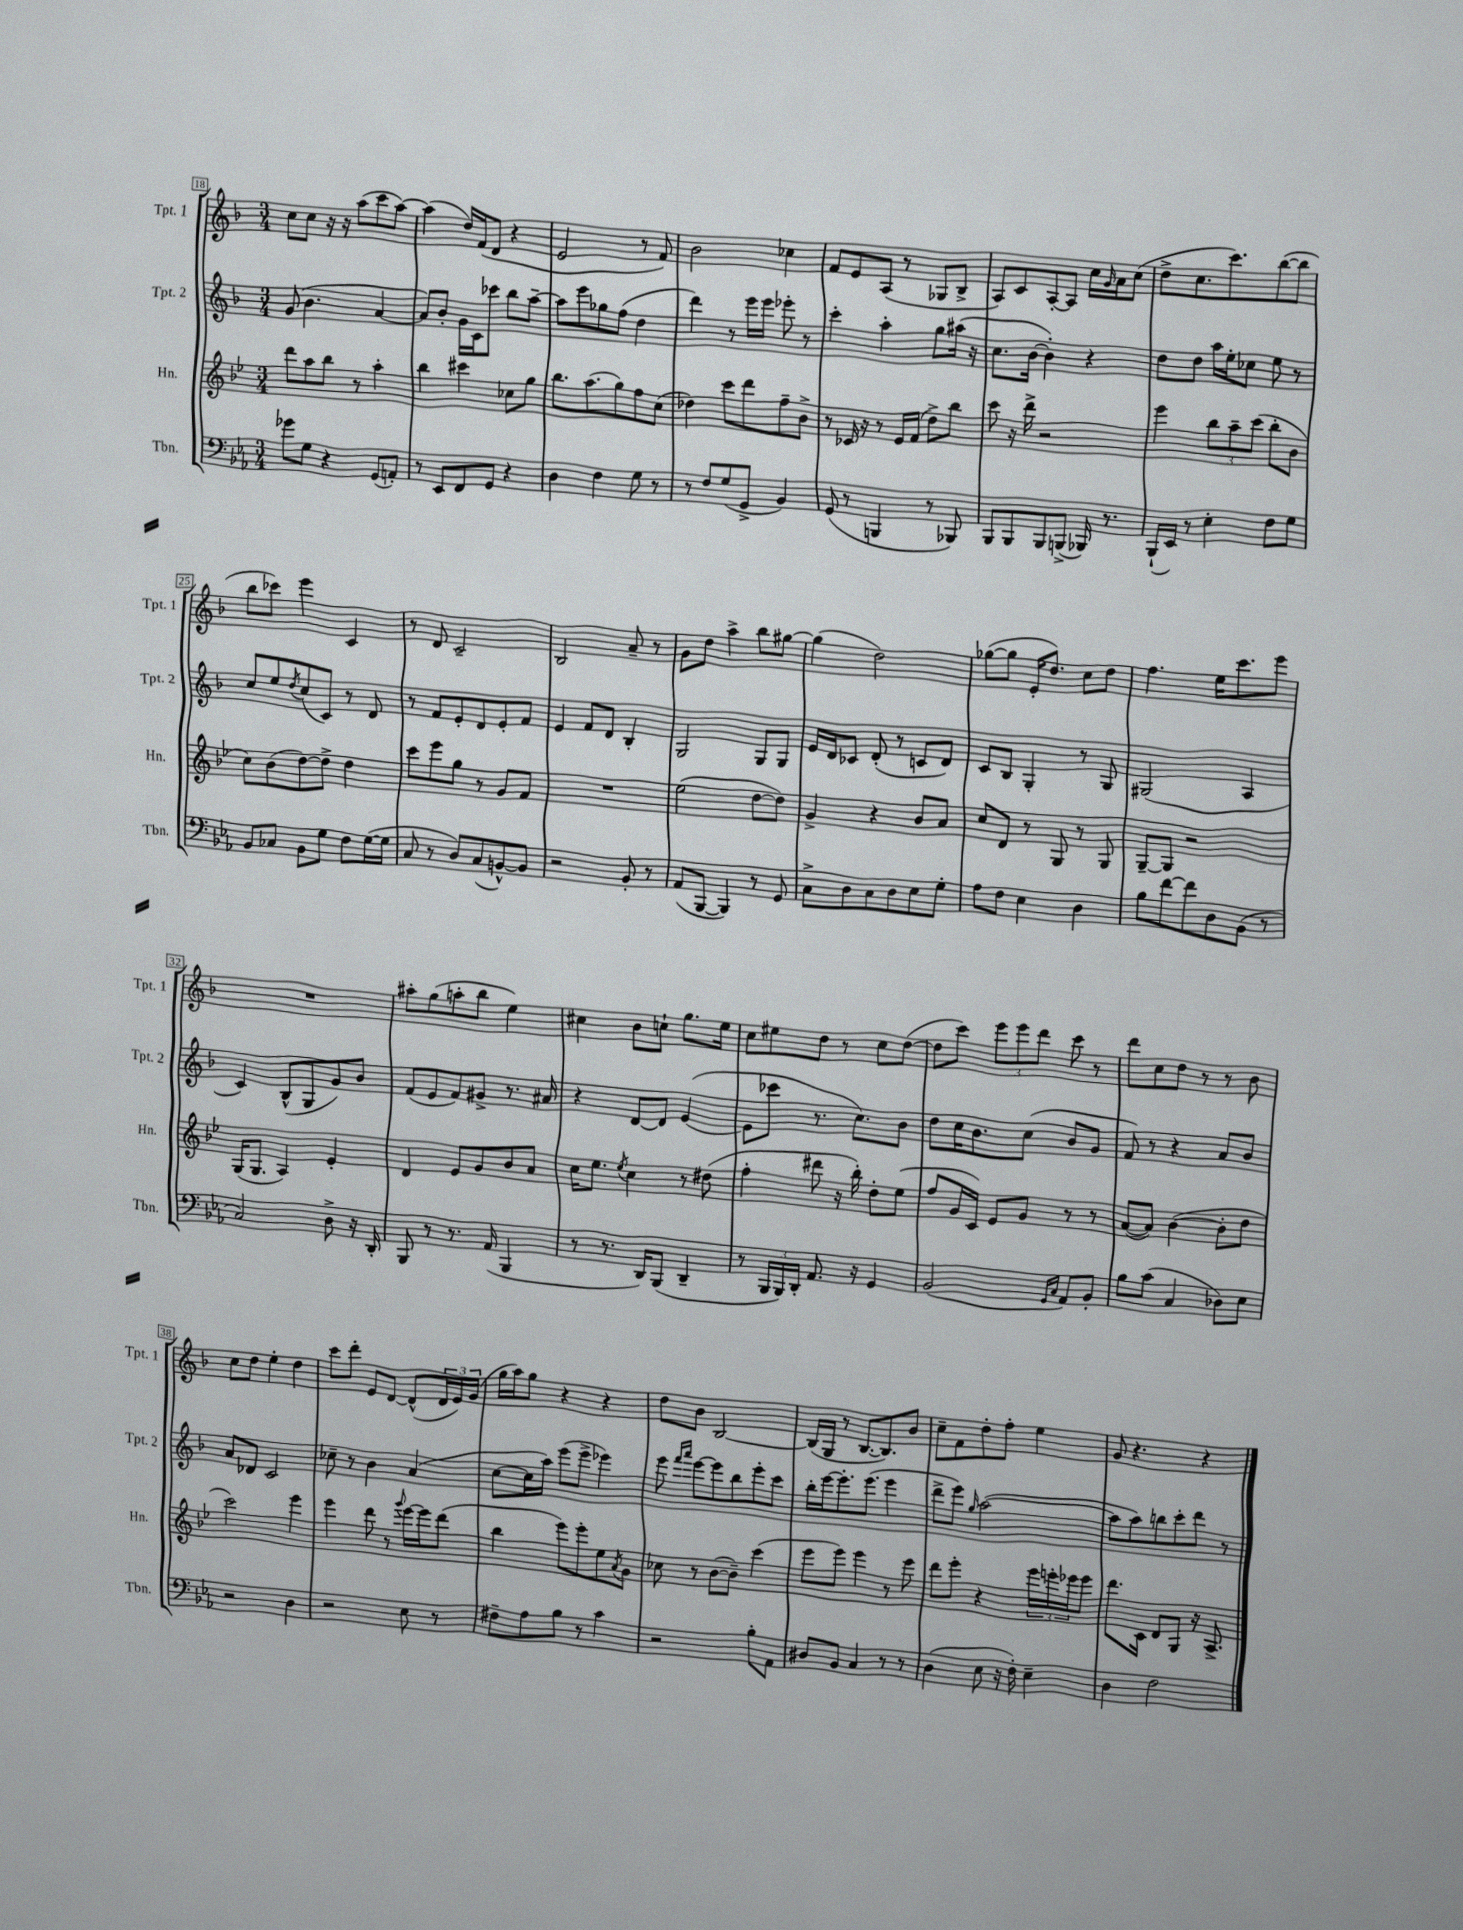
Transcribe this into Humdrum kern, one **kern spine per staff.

**kern	**kern	**kern	**kern
*part4	*part3	*part2	*part1
*staff4	*staff3	*staff2	*staff1
*I"Tbn.	*I"Hn.	*I"Tpt. 2	*I"Tpt. 1
*I'Tbn.	*I'Hn.	*I'Tpt. 2	*I'Tpt. 1
*clefF4	*clefG2	*clefG2	*clefG2
*k[b-e-a-]	*k[b-e-]	*k[b-]	*k[b-]
*M3/4	*M3/4	*M3/4	*M3/4
=18	=18	=18	=18
8g-X\L	8ddd\L	(8g/	8cc\L
8G\J	8aa\	4.b-\	8cc\J
4r	8bb-\J	.	16r
.	.	.	16r
.	8r	.	(8aa\L
(8GG/L	4aa'\	[4a/	8ccc\
8AAn'/J)	.	.	[8aa\J)
=19	=19	=19	=19
8r	4bb-\	8a/L])	(4aa\]
8EE-/L	.	8b-'/J	.
8FF/	4ccc#X\	16g\LL	16dd/LL)
.	.	16c\J	(16f/J
8GG/J	.	8ccc-X\J	8d/J
4r	8cc-X\L	8bb-\L	4r
.	8gg\J	[8aa~\J	.
=20	=20	=20	=20
4D\	8.bb-\L	8aa\L]	2e/
.	.	8eee\	.
.	(8.aa\	.	.
4F\	.	8gg-X\	.
.	8gg\)	(8ff\J	.
8G\	8ff\	4dd\	8r
8r	(8cc\J	.	8f/)
=21	=21	=21	=21
8r	4dd-X\)	4ddd\)	2b-\
8F/L	.	.	.
(8G/	8ccc\L	8r	.
8GG^/J	8ddd\	16eee\LL	.
.	.	16eee\JJ	.
4BB-/)	8ff~\	8eee-X'\	4cc-X\
.	8b-^\J	8r	.
=22	=22	=22	=22
(8GG/	8r	4ccc'\	8f/L
8r	16c-X/	.	8e/
.	16r	.	.
4BBBn/	8r	4aa'\	(8A/J
.	16e-/LL	.	8r
.	(16f/JJ	.	.
8r	8dd^\L)	8gg\L	8G-X/L
8BBB-X/)	8bb-\J	(16aa#X\Jk	8B-^/J
.	.	16r	.
=23	=23	=23	=23
8BBB-/L	8ccc\	8.cc\L	8A/L)
8BBB-/	16r	.	8c/
.	16ddd^\	[16b-\Jk	.
8BBB-/	2r	4b-'\])	[8A'/
(8BBBn^/J	.	.	8A/J]
16BBB-X/)	.	4r	16cc\LL
.	.	.	16qqg/
8.r	.	.	16a\J
.	.	.	(8cc\J
=24	=24	=24	=24
(16BBB-`/LL	4eee-\	8dd\L	8dd^\L
16EE-/JJ)	.	.	.
8r	.	8dd\J	8.cc\
4E-'\	12bb-\L	16aa\LL	.
.	.	16ee'\J	8.ccc\)
.	12aa~\	.	.
.	.	8cc-X\J	.
.	(12ccc\J	.	.
8F\L	8bb-'\L	8ee\	([8bb-\
8G\J	8b-\J	8r	8bb-\J]
!!LO:LB:g=z
=25	=25	=25	=25
8BB-/L	8cc\L)	8cc/L	8bb-\L
8C-X/J	(8b-\	8ee/	8ccc-X\J)
.	.	8qdd/	.
8BB-\L	[8dd\)	(8cc/	4eee\
8G\J	8dd^\J]	8c/J)	.
8F\L	4dd\	8r	4c/
([16G\L	.	8d/	.
16G\JJ]	.	.	.
=26	=26	=26	=26
8C/	8ccc\L	8r	8r
8r	8eee-\	8f/L	8d/
8D/L)	8gg\J	8e'/	2c~/
(8C/	8r	8d/	.
[8BBn^^/)	8g/L	8e'/	.
8BB/J]	8f/J	8f/J	.
=27	=27	=27	=27
2r	2.r	4e/	2B-/
.	.	8f/L	.
.	.	8d/J	.
8BB-'/	.	4B-'/	8a~/
8r	.	.	8r
=28	=28	=28	=28
(8AA-/L	(2ee-\	2G/	8g\L
[8BBB-/J	.	.	8dd\J
4BBB-/])	.	.	4aa^\
8r	[8dd\L	8G/L	8bb-\L
8GG/	8dd\J])	8G/J	[8gg#X\J
=29	=29	=29	=29
8C^\L	4g^/	16e/LL	(4gg#\]
.	.	16d/J	.
8D\	.	8c-X/J	.
8C\	4r	(8d'/	2dd\)
8D\	.	8r	.
8E-\	8b-/L	8cn/L	.
8G'\J	8a/J	8d/J)	.
=30	=30	=30	=30
8A-\L	8cc/L	8c/L	([8gg-X\L
8F\J	8d/J	8B-/J	8gg-\J]
4E-\	8r	4G'/	16e'/KL
.	.	.	8.dd/J)
.	8G/	.	.
4D\	8r	8r	8cc\L
.	8G/	8G/	8dd\J
=31	=31	=31	=31
8B-\L	[8G~/L	(2G#X/	4.ff\
[8f\	8G/J]	.	.
8f\]	2r	.	.
8D\	.	.	16ee\KL
.	.	.	8.ccc\
(8BB-\J	.	4A/	.
8r	.	.	8eee\J
!!LO:LB:g=z
=32	=32	=32	=32
2C/)	(16G/KL	4c/)	2.r
.	8.G/J	.	.
.	4A/)	(8B-^^/L	.
.	.	8G/	.
8D^\	4e-'/	8g/)	.
16r	.	8b-/J	.
16DD'/	.	.	.
=33	=33	=33	=33
8BBB-/	4d/	(8f/L	8aa#X'\L
8r	.	8e/	(8gg\
8.r	8e-/L	8f/)	8aan'\
.	8g/	8g#X^/J	8bb-\J
(16AA-/	.	.	.
4BBB-/	8b-/	8.r	4ee\)
.	8a/J	.	.
.	.	16a#X/	.
=34	=34	=34	=34
8r	16cc\KL	4r	4cc#X\
.	8.ee-\J	.	.
8.r	.	.	.
.	8qee-/	.	.
.	4cc\	[8d/L	8b-\L
16DD/KL)	.	.	.
(8BBB-/J	.	8d/J]	8ccn`\J
4DD~/	8r	([4e/	8.gg\L
.	(8dd#X\	.	.
.	.	.	16ee\Jk
=35	=35	=35	=35
8r	4ff'\	8e\L]	8cc\L
24BBB-/LL	.	8ccc-X\J	8ee#X\
24BBB-/)	.	.	.
24DD'/JJ	.	.	.
8.AA-/	8ddd#X\	8.r	8dd\J
.	16r	.	8r
16r	16bb-'\)	8.cc\L)	.
4GG/	8dd'\L	.	8cc\L
.	(8ee-\J	8b-\J	([8dd\J
=36	=36	=36	=36
(2BB-/	8ff/L	8dd\L	8dd\L]
.	16g/L	16cc\K	8ccc\J)
.	16c/JJ)	8.b-\	.
.	8e-/L	.	12eee\L
.	.	.	12eee\
.	8g/J	(8cc\J	.
.	.	.	12ddd\J
16qqGG/LL	.	.	.
16qqC/JJ	.	.	.
8AA-/L)	8r	8b-/L	8ccc\
8BB-'/J	8r	8g/J	8r
=37	=37	=37	=37
8B-\L	([8a/L	8f/)	8ddd\L
(8c\J	8a/J])	8r	8cc\
4C/	([4b-\	4r	8dd\J
.	.	.	8r
8D-X\L)	8b-'\L]	8a/L	8r
8E-\J	8dd\J	8b-/J	8b-\
!!LO:LB:g=z
=38	=38	=38	=38
2r	2ccc\)	8a/L	8cc\L
.	.	8d-X/J	8dd\J
.	.	2c/	4ee'\
4D\	4eee-\	.	4dd\
=39	=39	=39	=39
2r	4eee-\	8cc-X~\	8ccc\L
.	.	8r	8ddd'\J
.	8ddd\	4b-\	8e/L
.	8r	.	[8d/J
.	8qqggg/	.	.
8E-\	[16eee-\LL	(4a/	(8d^^/L]
.	16eee-\J]	.	.
8r	(8ddd\J	.	24d/L
.	.	.	24e/)
.	.	.	(24g/JJ
=40	=40	=40	=40
8F#X~\L	4bb-\	[8cc\L	16gg\LL
.	.	.	16aa\J)
8A-\	.	16cc\L]	8gg\J
.	.	16aa\JJ)	.
8B-\J	8eee-\L)	(8eee\L	4r
8r	8eee-'\	8eee^\J	.
4c\	8ee-\	4eee-X\)	4r
.	8qa/	.	.
.	8g\J	.	.
=41	=41	=41	=41
2r	8cc-X\	8eee\	8dd\L
.	.	16qqfff/LL	.
.	.	16qqaaa/JJ	.
.	8r	[8eee\L	8b-\J
.	([8b-\L	8eee\]	[2B-/
.	8b-~\J])	8bb-\	.
8B-'\L	(4ccc\	8eee'\	.
8AA-\J	.	8ccc\J	.
=42	=42	=42	=42
8D#X/L	8eee-\L	16bb-'\LL	(16B-/LL]
.	.	[16eee\J	16G/JJ
8BB-/J	8eee-\J)	8.eee'\]	8r
4C/	4eee-\	.	[8.B-/L
.	.	(8.eee\J	.
.	.	.	8.B-/])
8r	8r	4eee\	.
8r	8eee-\	.	8b-/J
=43	=43	=43	=43
(4D\	8ddd\L	8ddd^\L	8cc~\L
.	8eee-'\J	8eee\J)	8f\
.	.	16qqgg/	.
8E-\	4r	([2aa\	8dd'\
16r	.	.	8ff'\J
16F'\)	.	.	.
4E-~\	24eee-\LL	.	4ee\
.	24eeen'\	.	.
.	24eee-X\J	.	.
.	8eee-\J	.	.
=44	=44	=44	=44
4D\	8.ddd\L	8aa\L]	8g/
.	.	8aa\)	4.r
.	16c\Jk	.	.
2F\	8d/L	8bbn\	.
.	8G/J	8ccc'\	.
.	16r	8ddd\J	4r
.	8.A^/	.	.
.	.	8r	.
==	==	==	==
*-	*-	*-	*-
